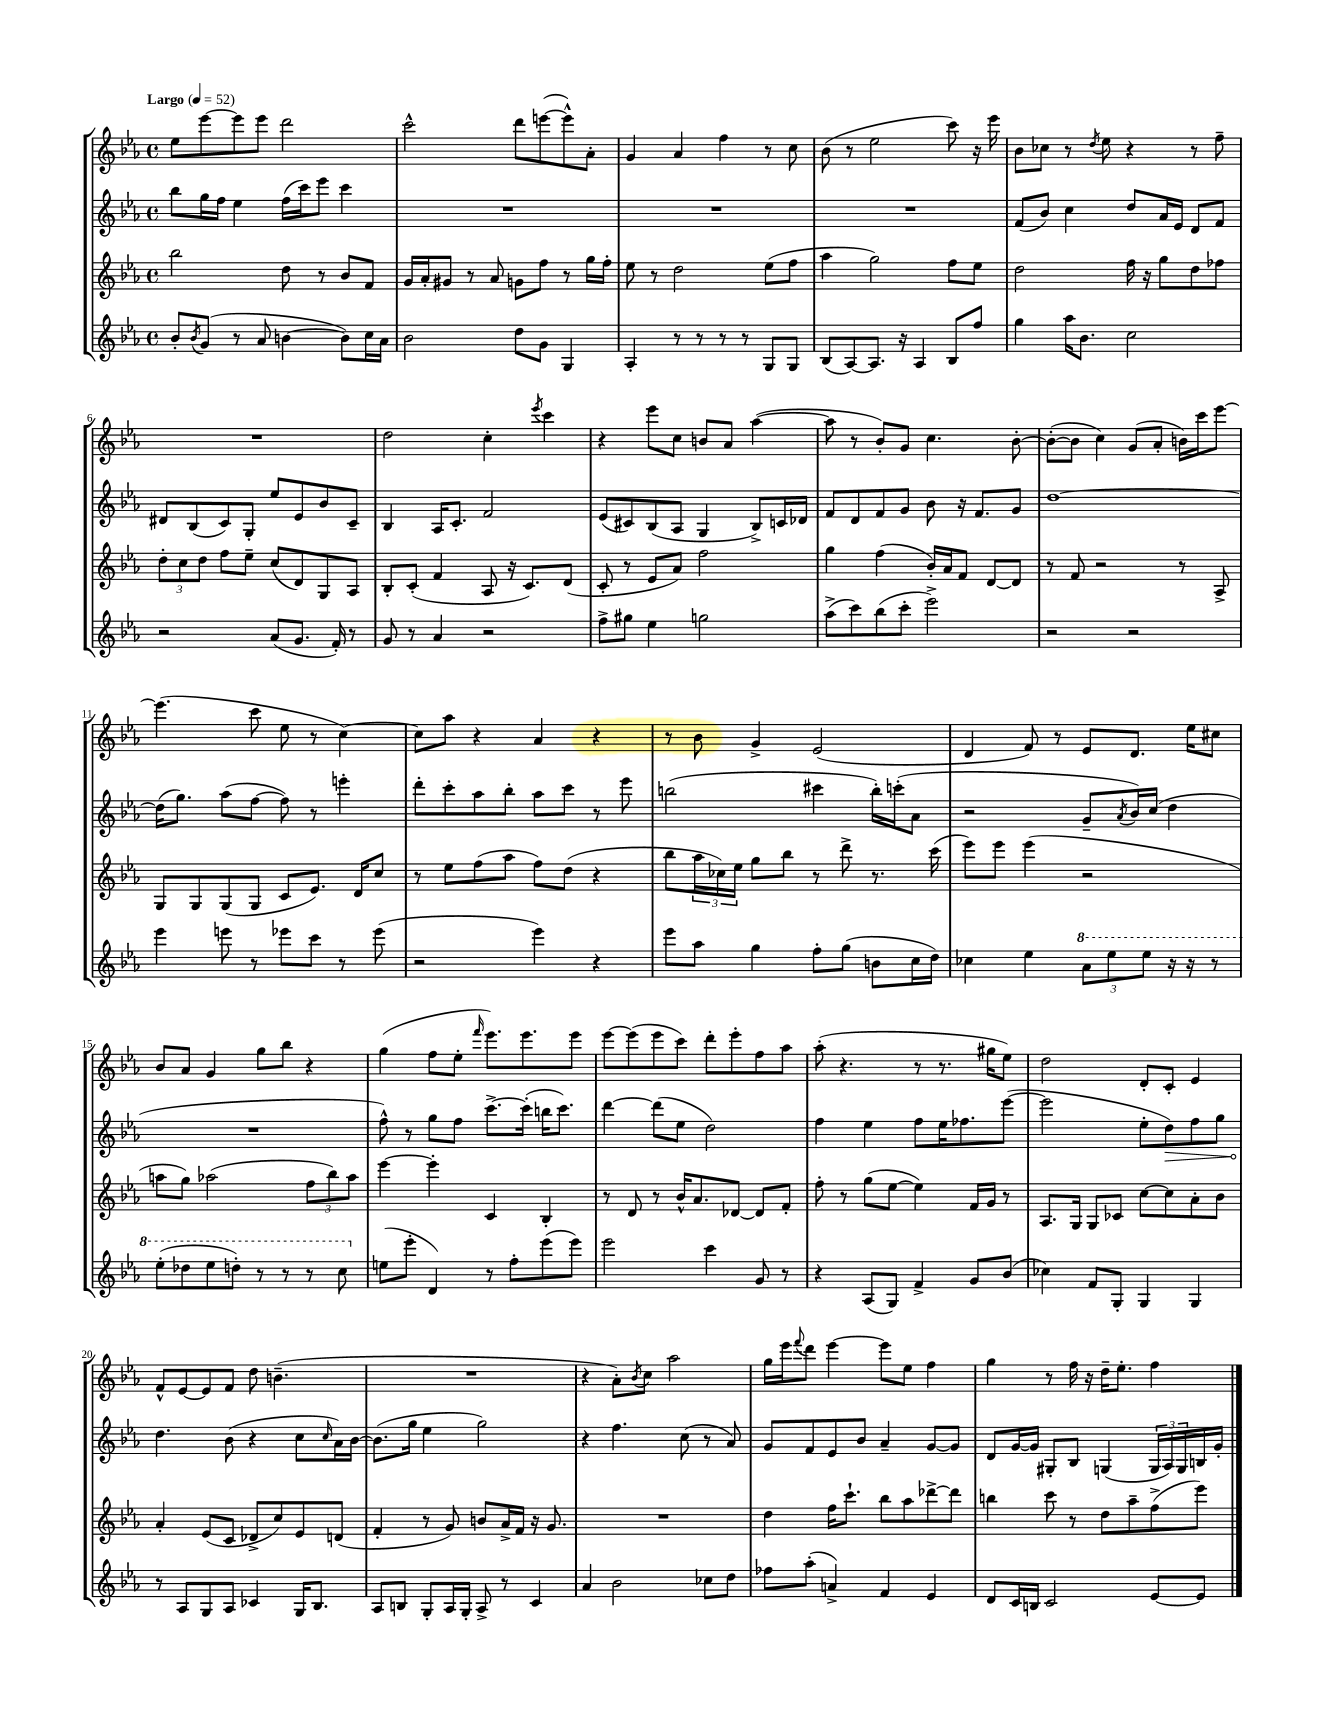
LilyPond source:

<<
\new StaffGroup <<
\new Staff = "s0" {
    \clef treble \key ees \major \defaultTimeSignature \time 4/4 \tempo "Largo" 4 = 52
    ees''8 ees'''8~ ees'''8 ees'''8 d'''2 |
    c'''2-^ d'''8 e'''8~( e'''8-^) aes'8-. |
    g'4 aes'4 f''4 r8 c''8 |
    bes'8( r8 ees''2 c'''8) r16 ees'''16 |
    bes'8 ces''8 r8 \acciaccatura { d''8 } ees''8 r4 r8 f''8-- |
    R1 |
    d''2 c''4-. \acciaccatura { ees'''8 } c'''4 |
    r4 ees'''8 c''8 b'8 aes'8 aes''4~( |
    aes''8 r8 bes'8-.) g'8 c''4. bes'8~-. |
    bes'8~-.( bes'8 c''4) g'8( aes'8-. b'16) c'''16 ees'''8~ |
    ees'''4.( c'''8 ees''8 r8 c''4~) |
    c''8 aes''8 r4 aes'4 r4 |
    r8 bes'8 g'4-> ees'2( |
    d'4 f'8) r8 ees'8 d'8. ees''16 cis''8 |
    bes'8 aes'8 g'4 g''8 bes''8 r4 |
    g''4( f''8 ees''8-. \grace { f'''16 } ees'''8.) ees'''8. ees'''8 |
    ees'''8~ ees'''8( ees'''8 c'''8) d'''8-. ees'''8-. f''8 aes''8 |
    aes''8-.( r4. r8 r8. gis''16 ees''8) |
    d''2 d'8-. c'8-. ees'4 |
    f'8-^ ees'8~ ees'8 f'8 d''8 b'4.--( |
    R1 |
    r4 aes'8-.) \acciaccatura { bes'8 } c''8 aes''2 |
    g''16 ees'''16 \appoggiatura { f'''8 } d'''8 ees'''4~ ees'''8 ees''8 f''4 |
    g''4 r8 f''16 r16 d''16-- ees''8.-. f''4 \bar "|." |
}
\new Staff = "s1" {
    \clef treble \key ees \major \defaultTimeSignature \time 4/4
    bes''8 g''16 f''16 ees''4 f''16( c'''16) ees'''8 c'''4 |
    R1 |
    R1 |
    R1 |
    f'8( bes'8) c''4 d''8 aes'16 ees'16 d'8 f'8 |
    dis'8 bes8( c'8) g8-. ees''8 ees'8 bes'8 c'8-- |
    bes4 aes16 c'8.-. f'2 |
    ees'8( cis'8) bes8( aes8 g4 bes8->) c'16 des'16 |
    f'8 d'8 f'8 g'8 bes'8 r16 f'8. g'8 |
    d''1~ |
    d''16( g''8.) aes''8( f''8~ f''8) r8 e'''4-. |
    d'''8-. c'''8-. aes''8 bes''8-. aes''8 c'''8 r8 ees'''8 |
    b''2( cis'''4 b''16-.) c'''16-.( aes'8 |
    r2 g'8-- \acciaccatura { aes'8 } bes'16) c''16( d''4 |
    R1 |
    f''8-^) r8 g''8 f''8 c'''8.~-> c'''16-.( b''16 c'''8.) |
    d'''4~ d'''8( ees''8 d''2) |
    f''4 ees''4 f''8 ees''16 fes''8. ees'''8~( |
    ees'''2 ees''8-. \once \override Hairpin.circled-tip = ##t d''8\>) f''8 g''8 |
    d''4.\! bes'8( r4 c''8 \grace { c''16 } aes'16) bes'16~ |
    bes'8.( g''16 ees''4 g''2) |
    r4 f''4. c''8( r8 aes'8) |
    g'8 f'8 ees'8 bes'8 aes'4-- g'8~ g'8 |
    d'8 g'16~ g'16 gis8-. bes8 g4( \tuplet 3/2 { g16 aes16) g16 } b16 g'16-. \bar "|." |
}
\new Staff = "s2" {
    \clef treble \key ees \major \defaultTimeSignature \time 4/4
    bes''2 d''8 r8 bes'8 f'8 |
    g'16 aes'16-. gis'8 r8 aes'8 g'8 f''8 r8 g''16 f''16-. |
    ees''8 r8 d''2 ees''8( f''8 |
    aes''4 g''2) f''8 ees''8 |
    d''2 f''16 r16 g''8 d''8 fes''8 |
    \tuplet 3/2 { d''8-. c''8 d''8 } f''8 ees''8-- c''8( d'8) g8 aes8 |
    bes8-. c'8-.( f'4 aes8 r16 c'8.) d'8( |
    c'8-. r8 ees'8 aes'8) f''2 |
    g''4 f''4( bes'16-.) aes'16 f'8 d'8~ d'8 |
    r8 f'8 r2 r8 aes8-> |
    g8 g8 g8( g8 c'8 ees'8.) d'16 c''8 |
    r8 ees''8 f''8( aes''8 f''8) d''8( r4 |
    bes''8 \tuplet 3/2 { aes''16 ces''16) ees''16 } g''8 bes''8 r8 d'''8-> r8. c'''16( |
    ees'''8) ees'''8 ees'''4( r2 |
    a''8 g''8) aes''2( \tuplet 3/2 { f''8 bes''8) aes''8 } |
    ees'''4~ ees'''4-. c'4 bes4-. |
    r8 d'8 r8 bes'16-^ aes'8. des'8~ des'8 f'8-. |
    f''8-. r8 g''8( ees''8~ ees''4) f'16 g'16 r8 |
    aes8. g16 g8 ces'8 c''8~ c''8 aes'8-. bes'8 |
    aes'4-. ees'8( c'8 des'8-> c''8) ees'8 d'8( |
    f'4-. r8 g'8) b'8 aes'16-> f'16 r16 g'8. |
    R1 |
    d''4 f''16 c'''8.-! bes''8 aes''8 des'''8~-> des'''8 |
    b''4 c'''8 r8 d''8 aes''8-- f''8->( ees'''8) \bar "|." |
}
\new Staff = "s3" {
    \clef treble \key ees \major \defaultTimeSignature \time 4/4
    bes'8-. \acciaccatura { bes'8 } g'8( r8 aes'8 b'4~ b'8) c''16 aes'16 |
    bes'2 d''8 g'8 g4 |
    aes4-. r8 r8 r8 r8 g8 g8 |
    bes8( aes8~) aes8. r16 aes4 bes8 f''8 |
    g''4 aes''16 bes'8. c''2 |
    r2 aes'8( g'8. f'16-.) r8 |
    g'8 r8 aes'4 r2 |
    f''8-> gis''8 ees''4 g''2 |
    aes''8->( c'''8) bes''8( c'''8-. ees'''2->) |
    r2 r2 |
    ees'''4 e'''8 r8 ees'''8 c'''8 r8 ees'''8( |
    r2 ees'''4) r4 |
    ees'''8 aes''8 g''4 f''8-. g''8( b'8 c''16 d''16) |
    ces''4 ees''4 \tuplet 3/2 { \ottava #1 aes''8 ees'''8 ees'''8 } r16 r16 r8 |
    ees'''8-.( des'''8 ees'''8 d'''8-.) r8 r8 r8 c'''8 \ottava #0 |
    e''8( ees'''8-. d'4) r8 f''8-. ees'''8( ees'''8) |
    ees'''2 c'''4 g'8 r8 |
    r4 aes8( g8) f'4-> g'8 bes'8( |
    ces''4) f'8 g8-. g4 g4 |
    r8 aes8 g8 aes8 ces'4 g16 bes8. |
    aes8 b8 g8-. aes16 g16-. aes8-> r8 c'4 |
    aes'4 bes'2 ces''8 d''8 |
    fes''8 aes''8-.( a'4->) f'4 ees'4 |
    d'8 c'16 b16 c'2 ees'8~ ees'8 \bar "|." |
}
>>
>>
